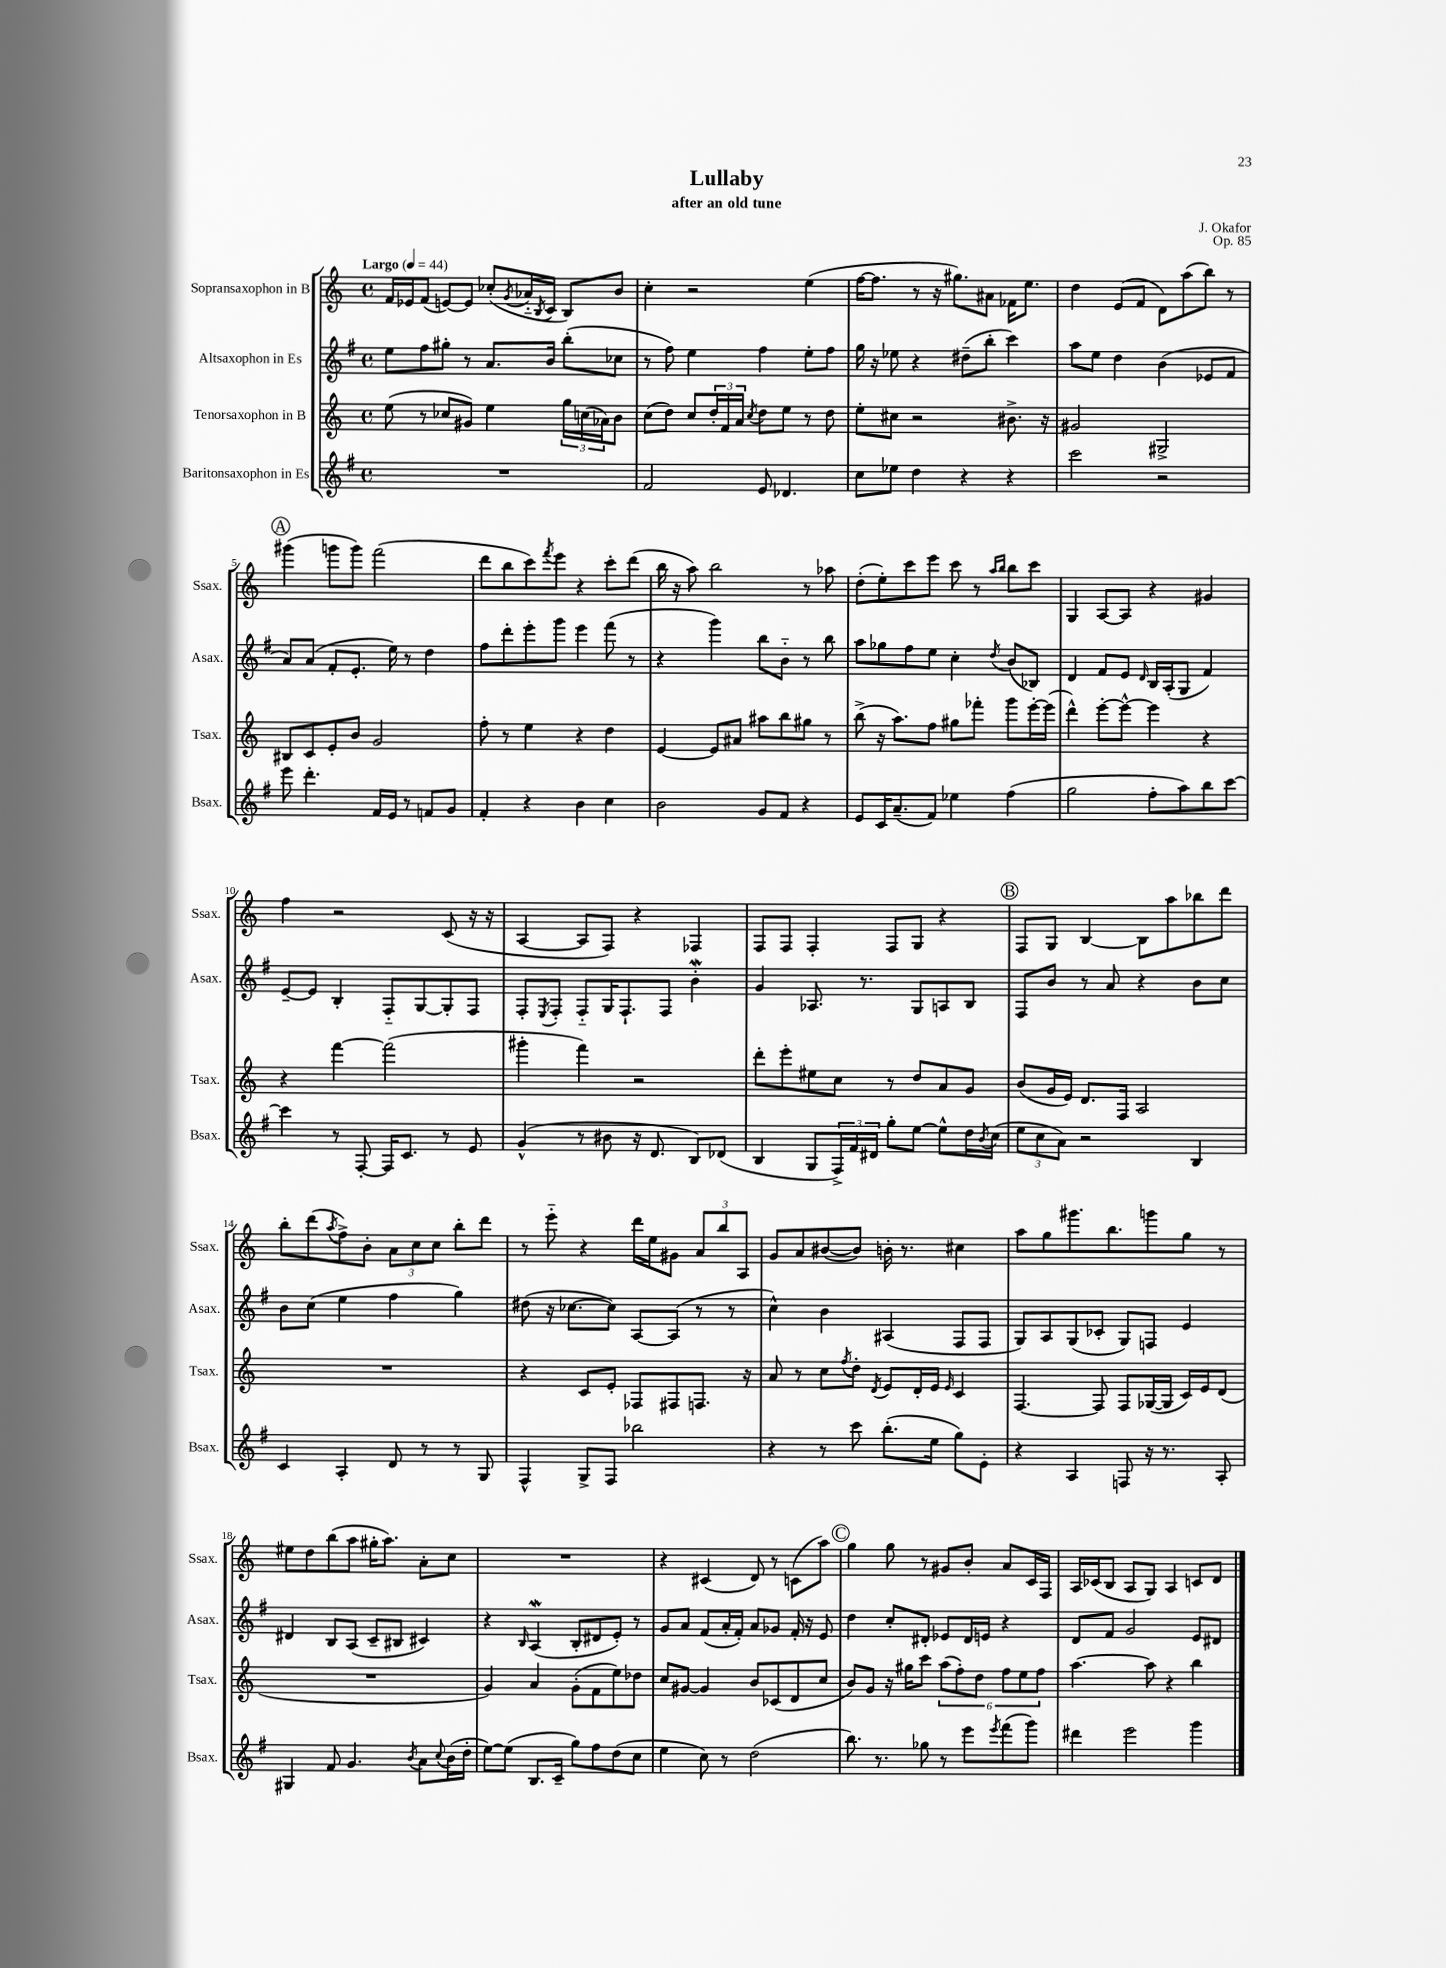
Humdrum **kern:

**kern	**kern	**kern	**kern
*part4	*part3	*part2	*part1
*staff4	*staff3	*staff2	*staff1
*I"Baritonsaxophon in Es	*I"Tenorsaxophon in B	*I"Altsaxophon in Es	*I"Sopransaxophon in B
*I'Bsax.	*I'Tsax.	*I'Asax.	*I'Ssax.
*clefG2	*clefG2	*clefG2	*clefG2
*k[f#]	*k[]	*k[f#]	*k[]
*M4/4	*M4/4	*M4/4	*M4/4
*met(c)	*met(c)	*met(c)	*met(c)
*MM44	*MM44	*MM44	*MM44
=1	=1	=1	=1
!	!	!	!LO:TX:a:B:t=Largo
1r	(8ee\	8ee\L	16f/LL
.	.	.	16e-X/J
.	8r	8ff#\	(8f/J
.	8cc-X/L	8gg#X'\J	[8en/L)
.	8g#X/J)	8r	8e/J]
.	4ee\	8.a/L	(8cc-X'/L
.	.	.	8qg/
.	.	.	16a-X/L
.	.	.	8qB/
.	.	16b/Jk	16c/JJ
.	24gg\LL	(8bb'\L	8B/L)
.	(24ccn\	.	.
.	24a-X\J)	.	.
.	8b\J	8cc-X\J	8b/J
=2	=2	=2	=2
2f#/	(8cc\L	8r	4cc'\
.	8dd\J)	8ff#\)	.
.	8cc/L	4ee\	2r
.	24dd'/L	.	.
.	24f/	.	.
.	24a/JJ	.	.
.	8qcc/	.	.
8e/	8dd\L	4ff#\	.
4.d-X/	8ee\J	.	.
.	8r	8ee'\L	(4ee\
.	8dd\	8ff#\J	.
=3	=3	=3	=3
8cc\L	8ee'\L	16gg\	[16ff\KL
.	.	16r	8.ff\J]
8ee-X\J	8cc#X\J	8ee-X\	.
4dd\	2r	4r	8r
.	.	.	16r
.	.	.	8.gg#X\L)
4r	.	(8dd#X~\L	.
.	.	8bb'\J	8a#X\J
4r	8.b#X^\	4ccc\)	16f-X\KL
.	.	.	8.ee\J
.	16r	.	.
=4	=4	=4	=4
2ccc\	2g#X/	8aa\L	4dd\
.	.	8ee\J	.
.	.	4dd\	(8e/L
.	.	.	8f/J
2r	2G#X^/	(4b\	8d\L)
.	.	.	(8aa\
.	.	8e-X/L	8bb\J)
.	.	8f#/J	8r
!!LO:LB:g=z
!!LO:REH:place=s1:t=A
=5	=5	=5	=5
8eee\	8B#X/L	8a/L)	(4ggg#X\
4.ddd'\	8c/	(8a/J	.
.	8e'/	8f#'/L	8gggn\L
.	8b/J	8.e'/J	8ggg\J)
16f#/LL	2g/	.	(2fff\
16e/JJ	.	16ee\)	.
8r	.	8r	.
8fn/L	.	4dd\	.
8g/J	.	.	.
=6	=6	=6	=6
4f#'/	8ff'\	8ff#\L	8ddd\L
.	8r	8ddd'\	8bb\
4r	4ee\	8eee'\	8ccc\)
.	.	.	8qfff/
.	.	8ggg\J	8eee\J
4b\	4r	4eee\	4r
4cc\	4dd\	(8fff#\	8ccc'\L
.	.	8r	(8ddd\J
=7	=7	=7	=7
2b\	[4e/	4r	16bb\
.	.	.	16r
.	.	.	8aa\)
.	8e/L]	4ggg\)	2bb\
.	8a#X/J	.	.
8g/L	8aa#X\L	8bb\L	.
8f#/J	8bb\	8b\J	.
4r	8gg#X\J	8r	8r
.	8r	8bb\	8aa-X\
=8	=8	=8	=8
8e/L	(8bb^\	8aa\L	(8dd'\L
16c/K	16r	8gg-X\	8ee'\)
(8.a~/	8.aa\L)	.	.
.	.	8ff#\	8ccc\
8f#/J)	8ff\J	8ee\J	8eee\J
4ee-X\	8gg#X\L	4cc'\	8ccc\
.	8fff-X'\J	.	8r
.	.	.	16qqaa/LL
.	.	8qdd/	16qqbb/JJ
(4ff#\	8ggg\L	(8b/L	8bb\L
.	[16eee'\L	8B-X/J)	8ccc\J
.	(16eee\JJ]	.	.
=9	=9	=9	=9
2gg\	4ddd^^\)	4d/	4G/
.	[8eee'\L	8f#/L	[8A/L
.	8eee^^\J_	8e/J	8A/J]
.	.	16qqd/	.
8ff#'\L	4eee\]	16B/LL	4r
.	.	(16A'/J	.
8aa\)	.	8G/J	.
8bb\	4r	4f#/)	4g#X/
[8ccc\J	.	.	.
!!LO:LB:g=z
=10	=10	=10	=10
4ccc\]	4r	[8e~/L	4ff\
.	.	8e/J]	.
8r	[4fff\	4B'/	2r
[8F#'/	.	.	.
16F#/KL]	(2fff\]	8F#/L	.
8.c/J	.	.	.
.	.	[8G/	.
8r	.	8G'/]	(8c/
8e/	.	8F#/J	16r
.	.	.	16r
=11	=11	=11	=11
(4g^^/	4ggg#X'\	8F#'/L	[4A/
.	.	8qE/	.
.	.	8F#'/J	.
8r	4fff\)	8F#/L	8A/L]
8b#X\	.	16G/K	8F/J)
.	.	8.F#`/	.
16r	2r	.	4r
8.d/	.	.	.
.	.	8F#/J	.
8B/L)	.	4bW'\	4F-X/
(8d-X/J	.	.	.
=12	=12	=12	=12
4B/	8ddd'\L	4g/	8F/L
.	8eee'\	.	8F/J
8G/L	8ee#X\	8.A-X/	4F'/
24F#^/L)	8cc\J	.	.
24f#/	.	.	.
.	.	8.r	.
24d#X/JJ	.	.	.
8gg'\L	8r	.	8F/L
[8ee\J	8dd/L	8G/L	8G/J
8ee^^\L]	8a/	8An/	4r
16dd\L	8g/J	8B/J	.
8qb/	.	.	.
(16cc\JJ	.	.	.
!!LO:REH:place=s1:t=B
=13	=13	=13	=13
12ee\L	(8b/L	8F#/L	8F/L
12cc\	.	.	.
.	16g/L	8b/J	8G/J
12a\J)	.	.	.
.	16e/JJ)	.	.
2r	8.d/L	8r	[4B/
.	.	8a/	.
.	16F/Jk	.	.
.	2A/	4r	8B\L]
.	.	.	8aa\
4B/	.	8b\L	8bb-X\
.	.	8cc\J	8ddd\J
!!LO:LB:g=z
=14	=14	=14	=14
4c/	1r	8b\L	8bb'\L
.	.	(8cc\J	(8ddd\
.	.	.	8qaa/
4A'/	.	4ee\	8ff^\)
.	.	.	8b'\J
8d/	.	4ff#\	12a\L
.	.	.	12cc\
8r	.	.	.
.	.	.	12cc\J
8r	.	4gg\)	8bb'\L
8G/	.	.	8ddd\J
=15	=15	=15	=15
4F#^^/	4r	(8dd#X\	8r
.	.	16r	8eee\
.	.	[8.cc-X\L	.
8G^/L	8c/L	.	4r
8F#/J	8e'/J	8cc-\J])	.
2bb-X\	8F-X/L	[8A/L	16ddd\LL
.	.	.	16ee\J
.	8F#X/	(8A/J]	8g#X\J
.	8.Fn/J	8r	12a/L
.	.	.	12bb/
.	.	8r	.
.	.	.	12A/J
.	16r	.	.
=16	=16	=16	=16
4r	8a/	4cc^^\)	8g/L
.	8r	.	8a/
8r	8cc\L	4b\	([8b#X/
.	8qff/	.	.
8ccc\	8dd'\J	.	8b#/J])
.	8qd/	.	.
(8.bb'\L	8e/L	(4A#X/	16bn'\
.	.	.	8.r
.	16d'/L	.	.
16ee\Jk	16e/JJ	.	.
.	16qqe/	.	.
8gg\L)	4c/	8F#/L	4cc#X\
8e'\J	.	8F#/J	.
=17	=17	=17	=17
4r	[4.F/	8G/L)	8aa\L
.	.	8A/	8gg\
4A/	.	(8G/	8.ggg#X\
.	8F/]	8c-X'/J	.
.	.	.	8.bb\
8Fn/	8F/L	8G/L)	.
16r	([16G-X/L	8Fn/J	8gggn\
8.r	16G-/JJ]	.	.
.	16c/LL)	4e/	8gg\J
.	16e/J	.	.
8A'/	(8d/J	.	8r
!!LO:LB:g=z
=18	=18	=18	=18
4G#X/	1r	4d#X/	8ee#X\L
.	.	.	8dd\
8f#/	.	8B/L	(8bb\
4.g/	.	(8A/J	8aa\J
.	.	8c~/L	16gg#X'\KL
.	.	.	8.aa\J)
.	.	8B#X/J	.
8qb/	.	.	.
8a\L	.	4c#X/)	8a'\L
8qqcc/	.	.	.
(16b\L	.	.	8cc\J
16dd'\JJ	.	.	.
=19	=19	=19	=19
[8ee\L)	4g/)	4r	1r
(8ee\J]	.	.	.
.	.	16qqB/	.
8.B/L	4a/	(4AW/	.
16c~/Jk	.	.	.
8gg\L)	(8g'\L	8B'/L	.
8ff#\	8f\	8d#X/	.
(8dd\	8ee\)	8e'/J)	.
8cc\J	8dd-X\J	8r	.
=20	=20	=20	=20
4ee\	8cc/L	8g/L	4r
.	[8g#X/J	8a/J	.
8cc\)	4g#/]	(8f#/L	(4c#X/
8r	.	16a'/L	.
.	.	16f#'/JJ)	.
(2dd\	8b/L	8a/L	8d/)
.	(8c-X/	8g-X/J	8r
.	8d/	16f#'/	(8cn\L
.	.	16r	.
.	8cc/J	8e/	8aa\J)
!!LO:REH:place=s1:t=C
=21	=21	=21	=21
8.bb\)	8b/L)	4dd\	4gg\
.	8g/J	.	.
8.r	.	.	.
.	16r	8cc'/L	8gg\
.	16gg#X\KL	.	.
8gg-X\	8ccc\J	8d#X'/J	8r
8r	(12aa\L	8e-X/L	8g#X/L
.	12ff'\)	.	.
8eee\L	.	16d#/L	8b'/J
.	12dd\J	.	.
.	.	16en/JJ	.
8qeee/	.	.	.
(8fff#\	12ff\L	4r	8a/L
.	12ee\	.	.
8ggg\J)	.	.	16c/L
.	12ff\J	.	.
.	.	.	16F/JJ
=22	=22	=22	=22
4ddd#X\	[4.aa\	8d/L	16A/LL
.	.	.	(16c-X/J
.	.	8f#/J	8B/J
2eee\	.	2g/	8A/L
.	8aa\]	.	8G/J)
.	4r	.	4A/
4ggg\	4bb\	8e/L	8cn/L
.	.	8d#X/J	8d/J
==	==	==	==
*-	*-	*-	*-
